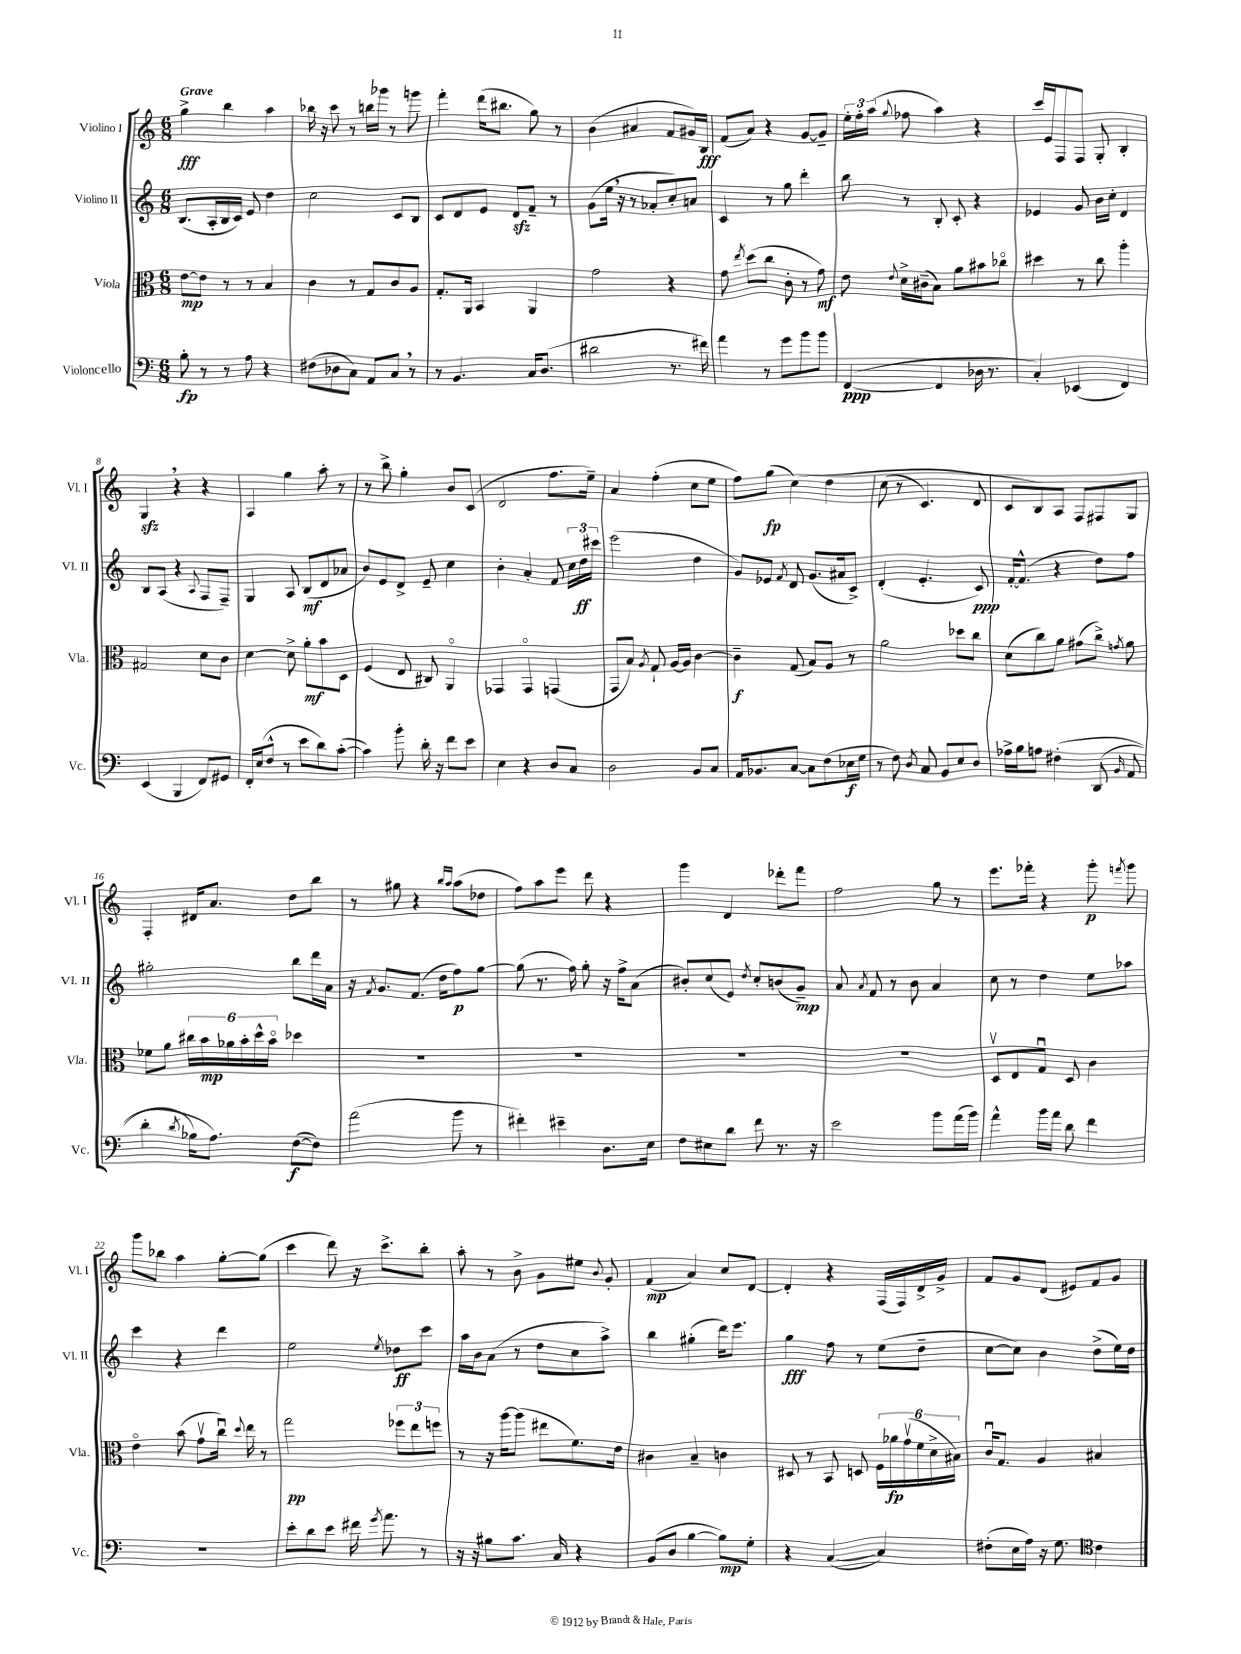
<<
\new StaffGroup <<
\new Staff = "s0" \with { instrumentName = "Violino I" shortInstrumentName = "Vl. I" } {
    \clef treble \key c \major \numericTimeSignature \time 6/8 \tempo "Grave"
    \autoBeamOff g''4->\fff b''4 a''4 |
    bes''16 r16 c'''8 r8 b''16[ ges'''16] r8 g'''8 |
    f'''4-. d'''16[( bis''8.] g''8) r8 |
    b'4( ais'4 f'8[ gis'16) b16]\fff |
    f'8[( a'8]) r4 g'8[~ g'8]-- |
    \tuplet 3/2 { e''16[-. f''16-. a''16]( } \appoggiatura { g''8 } fes''8 a''4) r4 |
    c'''16[ e'16 f8 f8] g8-. b4-. |
    g4\sfz \breathe r4 r4 |
    a4 g''4 a''8-. r8 |
    r8 b''8-> g''4-. b'8[ c'8]( |
    d'2 f''8.[ e''16]--) |
    a'4 f''4-.( c''8[ e''8] |
    f''8[) g''8]\fp( c''4)\( d''4 |
    c''8( r8 c'4.) d'8 |
    c'8[ b8\) a8] f8[ fis8 g8] |
    f4-. dis'16[ a'8.] d''8[ b''8] |
    r8 gis''8 r4 \grace { b''16[ a''16] } a''8[( des''8] |
    f''8[) a''8 e'''8] d'''8 r4 |
    g'''4 d'4 des'''8[-. f'''8] |
    f''2 g''8 r8 |
    e'''8.[ fes'''16]-. r4 g'''8-.\p \acciaccatura { f'''8 } g'''8 |
    g'''8[ bes''8] a''4 g''8[~-. g''8]( |
    c'''4 d'''8) r16 c'''8.[-> b''8]-. |
    a''8-. r8 b'8-> g'8[ eis''8] \appoggiatura { b'8 } g'8-. |
    f'4\mp( a'4) c''8[ d'8]~ |
    d'4-. r4 f16[( f16) d'16-> g'16]-> |
    f'8[ g'8 d'8]( eis'8[) f'8 g'8] \bar "|." |
}
\new Staff = "s1" \with { instrumentName = "Violino II" shortInstrumentName = "Vl. II" } {
    \clef treble \key c \major \numericTimeSignature \time 6/8
    \autoBeamOff b8.[( a16-. b16 c'16]) e'8 d''4 |
    c''2 c'8[ b8] |
    c'8[ d'8 e'8] d'8[\sfz f'8]-- r8 |
    g'8[( e''16] \breathe r16 r8 aes'8[-. c''8-.) a'8] |
    c'4 r8 g''8 d'''4-. |
    b''8 r8 b8-. c'8-. r4 |
    ees'4 g'8 b'16[ c''16]-. d'4 |
    b8[ a8]( r4 \appoggiatura { a8 } f8[ f8]--) |
    g4 a8 b8[\mf( d'8 aes'8] |
    b'8[) e'8 d'8]-> e'8-- c''4 |
    b'4-. a'4-. f'8 \tuplet 3/2 { c''16[ d''16\ff cis'''16] } |
    e'''2( d''4 |
    g'8[) ees'8] \acciaccatura { f'8 } d'8 g'8.[( ais'16 c'8]->) |
    d'4-.( e'4.-. c'8\ppp) |
    f'16[~-. f'8.]-^( r4 d''8[) f''8] |
    gis''2-. b''8[ d'''16 a'16] |
    r16 \acciaccatura { f'8 } g'8.[ f'8.]( d''16[ f''8\p) g''8]~ |
    g''8( r8. f''16) g''8-. r16 f''16[-> a'8]( |
    bis'8[-.) c''8( e'8]) \acciaccatura { d''8 } c''8[-. b'8( g'8]--\mp) |
    a'8 \acciaccatura { a'8 } f'8 r8 b'8 a'4 |
    c''8 r8 d''4 e''8[ aes''8] |
    c'''4 r4 d'''4 |
    e''2 \acciaccatura { e''8 } des''8[\ff c'''8] |
    a''16[ b'16 a'8]( r8 d''8[ c''8 a''8]->) |
    b''4 gis''4-.( d'''16[) e'''8.] |
    g''4\fff f''8 r8 e''8[( d''8]-- |
    c''8[~ c''8]) b'4 d''8[->( e''16) d''16] \bar "|." |
}
\new Staff = "s2" \with { instrumentName = "Viola" shortInstrumentName = "Vla." } {
    \clef alto \key c \major \numericTimeSignature \time 6/8
    \autoBeamOff e'8[~\mp e'8] r8 r8 b4 |
    c'4 r8 g8[ c'8 a8] |
    g8.[-. a,16] b,4 a,4 |
    g'2 r4 |
    g'8 \acciaccatura { e''8 } d''8[( c''8] c'8-. r8 g'8\mf) |
    e'8 \appoggiatura { e'8 } d'16[-> cis'16--( b8]) a'8[ bis'8 ces''8]\flageolet |
    dis''4 r8 c''8 a''4-. |
    gis2 d'8[ c'8] |
    d'4~ d'8-> a'8[-.\mf b'8 d8] |
    f4( e8 cis8) a,4\flageolet |
    ges,4 ges,4\flageolet g,4( |
    g,8[ b8]) \acciaccatura { a8 } g8-! a16[~ a16] c'4~ |
    c'4--\f g8( b8[) a8] r8 |
    a'2 des''8[ c''8] |
    d'8[( c''8) a'8] gis'8[( c''8]->) \acciaccatura { g'8 } a'8 |
    fes'8[ a'8] \tuplet 6/4 { cis''16[ b'16\mp aes'16 b'16-. d''16-^ b'16]\flageolet } des''4 |
    R2. |
    R2. |
    R2. |
    R2. |
    d8[\upbow e8 g8]\downbow d8 c'4 |
    e'4\flageolet b'8( g'8[\upbow c''16]\downbow) \appoggiatura { d''8 } e''16 r8 |
    g''2\pp \tuplet 3/2 { fes''8[ e''8 f''8] } |
    r8 r16 a''16[~ a''8]( eis''8[ f'8.) e'16] |
    cis'4 b4-- c'4 |
    dis8 r8 b,8 d8 \tuplet 6/4 { f16[ aes'16\fp g'16\upbow( f'16 d'16-> bis16]) } |
    c'16[\downbow g8.] a4 bis4 \bar "|." |
}
\new Staff = "s3" \with { instrumentName = "Violoncello" shortInstrumentName = "Vc." } {
    \clef bass \key c \major \numericTimeSignature \time 6/8
    \autoBeamOff b8-.\fp r8 r8 a8 r4 |
    fis8[( des8 c8]) a,8[ c8] \breathe r8 |
    r8 b,4. c16[ d8.]( |
    dis'2 r8. fis'16) |
    a'4 r8 g'8[ b'8 b'8] |
    f,4~\ppp( f,4 des16 r8. |
    c4-.) ees,4( f,4) |
    e,4( b,,4 f,8[) gis,8] |
    f,16[-. e16( f8]-^ r8 e'8[ d'8) c'8]~-.( |
    c'4) b'8-. d'16-. r16 f'8[ e'8] |
    e4 r4 d8[ c8] |
    d2 b,8[ c8] |
    a,16[ bes,8. c8]~ c8[ f8( ees16\f g16] |
    r8 f8) \acciaccatura { d8 } c8 b,8[ e8 d8] |
    aes16[-> b16 a8] fis4-.\( d,8( \grace { b,16 } a,8 |
    d'4-. \acciaccatura { d'8 } bes16[) a8.]\) f8[~\f( f8]) |
    a'2( b'8 r8 |
    fis'4-.) eis'4-- d8.[ e16] |
    f8[ eis8 d'8] f'8 r8. r16 |
    e'2 b'8[ a'16( b'16]) |
    a'4-^ b'16[ a'16] d'8 f'4 |
    R2. |
    e'8[-. d'8 e'8] fis'16 \acciaccatura { g'8 } a'8. r8 |
    r16 r16 bis8[ c'8.] c16 r4 |
    b,8[( d8] b4~ b8[\mp) g8]-. |
    r4 c4~( c4) |
    fis8[-.( e16 a16]) r16 g8. \clef tenor c'4 \bar "|." |
}
>>
>>
